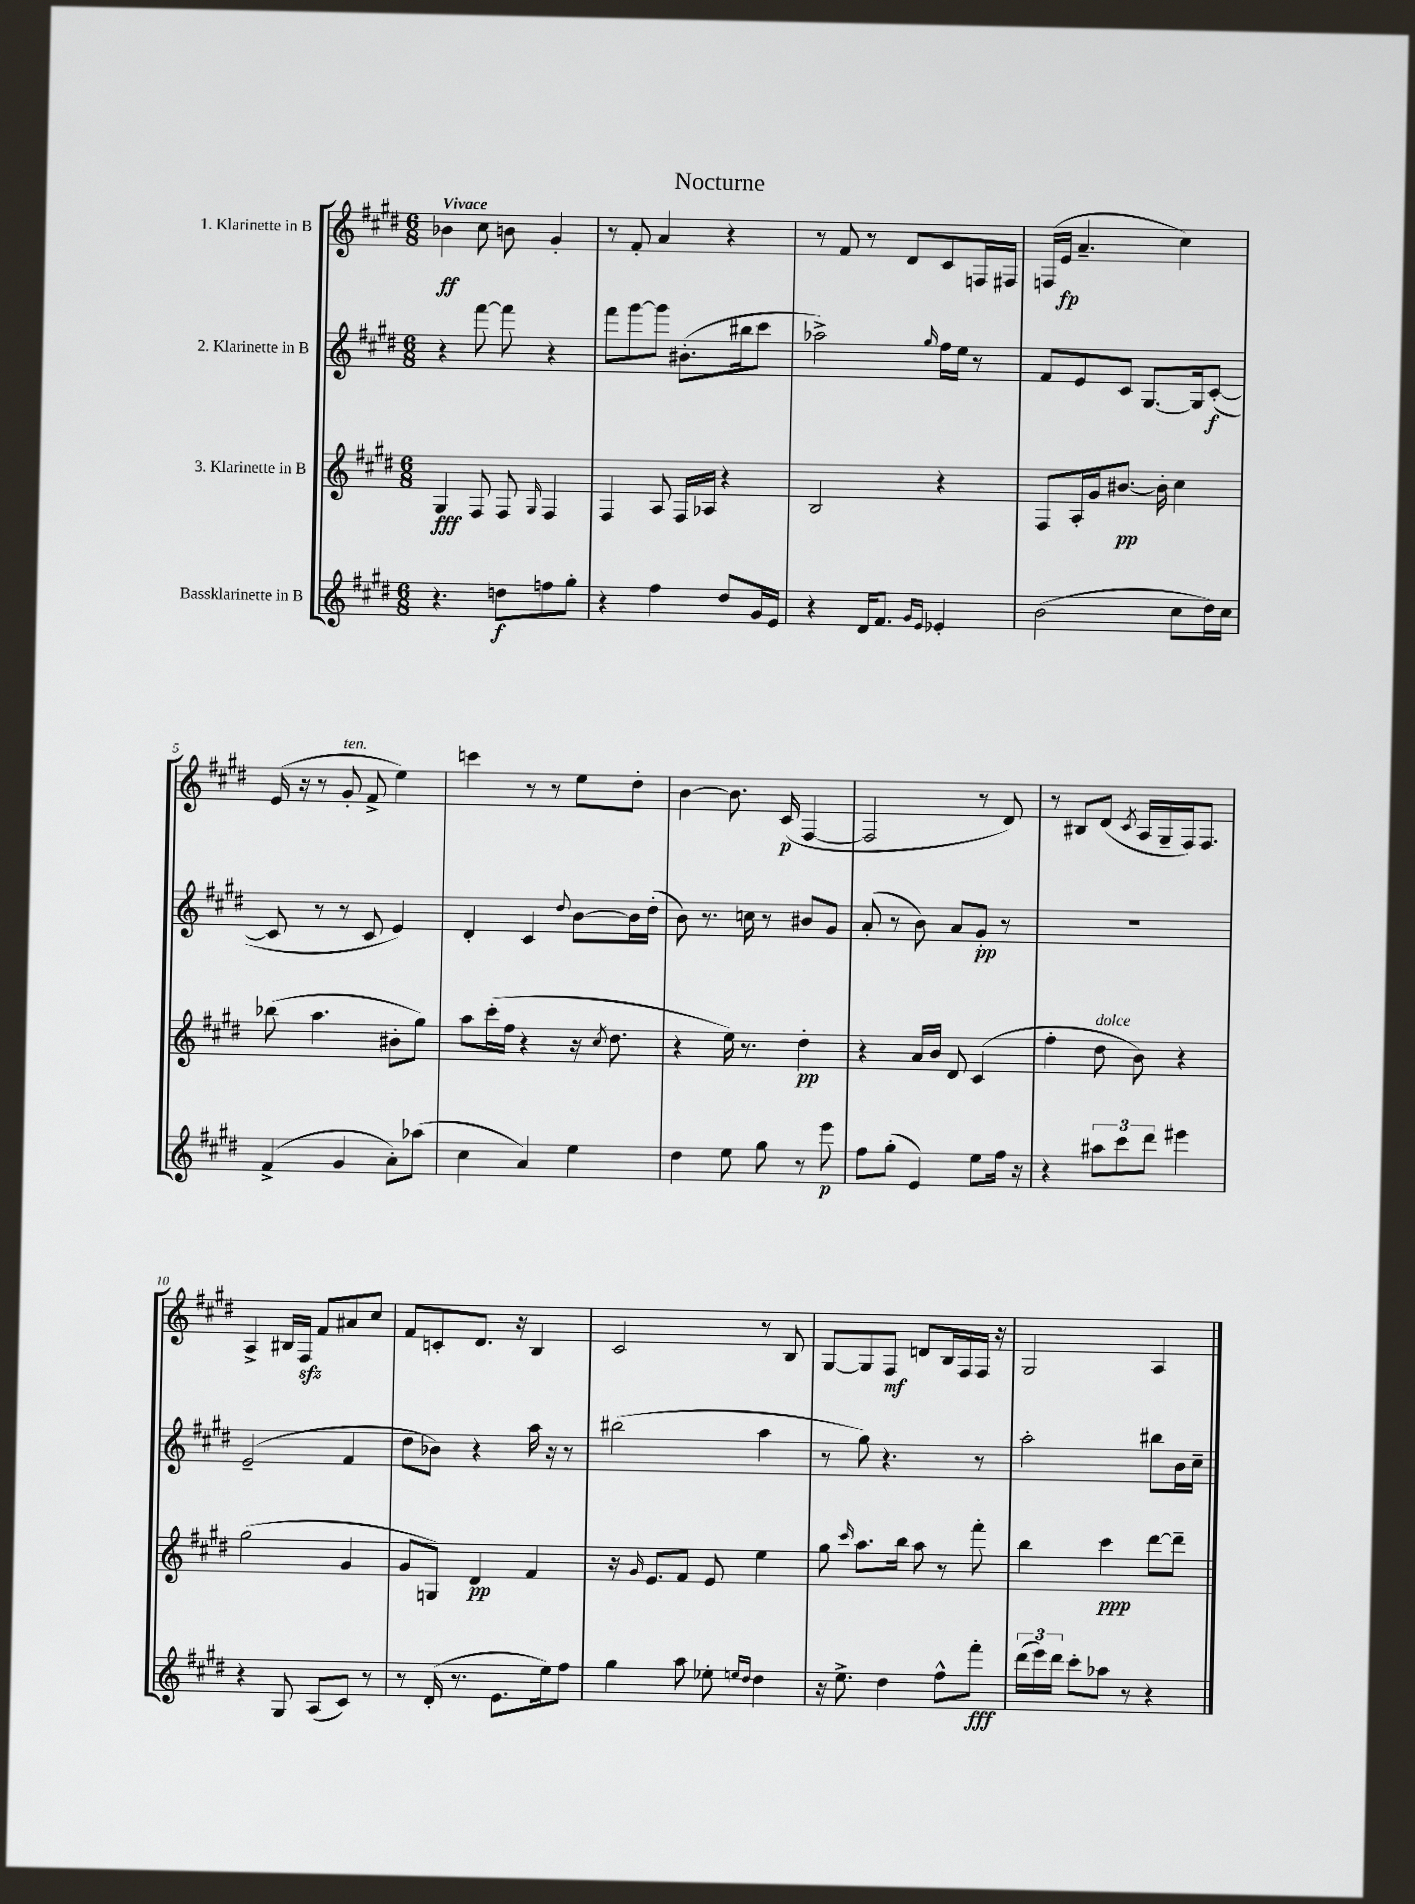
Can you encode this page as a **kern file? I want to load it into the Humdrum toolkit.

**kern	**dynam	**kern	**dynam	**kern	**dynam	**kern	**dynam
*part4	*part4	*part3	*part3	*part2	*part2	*part1	*part1
*staff4	*staff4	*staff3	*staff3	*staff2	*staff2	*staff1	*staff1
*I"Bassklarinette in B	*	*I"3. Klarinette in B	*	*I"2. Klarinette in B	*	*I"1. Klarinette in B	*
*clefG2	*	*clefG2	*	*clefG2	*	*clefG2	*
*k[f#c#g#d#]	*	*k[f#c#g#d#]	*	*k[f#c#g#d#]	*	*k[f#c#g#d#]	*
*M6/8	*	*M6/8	*	*M6/8	*	*M6/8	*
=1	=1	=1	=1	=1	=1	=1	=1
!	!	!	!	!	!	!LO:TX:a:B:t=Vivace	!
4.r	.	4G#/	fff	4r	.	4b-X\	ff
.	.	8F#/	.	[8fff#\	.	8cc#\	.
8ddn\L	f	8F#/	.	8fff#\]	.	8bn\	.
.	.	16qqG#/	.	.	.	.	.
8ffn\	.	4F#/	.	4r	.	4g#'/	.
8gg#'\J	.	.	.	.	.	.	.
=2	=2	=2	=2	=2	=2	=2	=2
4r	.	4F#/	.	8fff#\L	.	8r	.
.	.	.	.	[8ggg#\	.	8f#'/	.
4ff#\	.	8A/	.	8ggg#\J]	.	4a/	.
.	.	16F#/LL	.	(8.b#X'\L	.	.	.
.	.	16A-X/JJ	.	.	.	.	.
8dd#/L	.	4r	.	.	.	4r	.
.	.	.	.	16bb#X\k	.	.	.
16g#/L	.	.	.	8ccc#\J	.	.	.
16e/JJ	.	.	.	.	.	.	.
=3	=3	=3	=3	=3	=3	=3	=3
4r	.	2B/	.	2aa-X^\)	.	8r	.
.	.	.	.	.	.	8f#/	.
16d#/KL	.	.	.	.	.	8r	.
8.f#/J	.	.	.	.	.	.	.
.	.	.	.	.	.	8d#/L	.
16qqg#/LL	.	.	.	.	.	.	.
16qqe/JJ	.	.	.	16qqgg#/	.	.	.
4e-X'/	.	4r	.	16ff#\LL	.	8c#/	.
.	.	.	.	16ee\JJ	.	.	.
.	.	.	.	8r	.	16Fn/L	.
.	.	.	.	.	.	16F#X/JJ	.
=4	=4	=4	=4	=4	=4	=4	=4
(2b\	.	8F#/L	.	8f#/L	.	(16Fn/LL	.
.	.	.	.	.	.	16e/JJ	fp
.	.	16A'/L	.	8e/	.	4.a~/	.
.	.	16g#/J	.	.	.	.	.
.	.	[8.b#X/J	pp	8c#/J	.	.	.
.	.	.	.	[8.G#/L	.	.	.
.	.	16b#'\]	.	.	.	.	.
8cc#\L	.	4cc#\	.	.	.	4cc#\)	.
.	.	.	.	16G#/k]	.	.	.
16dd#\L)	.	.	.	([8c#'/J	f	.	.
16cc#\JJ	.	.	.	.	.	.	.
!!LO:LB:g=z
=5	=5	=5	=5	=5	=5	=5	=5
(4f#^/	.	(8bb-X\	.	8c#/]	.	(16e/	.
.	.	.	.	.	.	16r	.
.	.	4.aa\	.	8r	.	8r	.
!	!	!	!	!	!	!LO:TX:a:i:t=ten.	!
4g#/	.	.	.	8r	.	8g#'/	.
.	.	.	.	8c#/	.	8f#^/	.
8a'\L)	.	8b#X'\L	.	4e/)	.	4ee\)	.
(8aa-X\J	.	8gg#\J)	.	.	.	.	.
=6	=6	=6	=6	=6	=6	=6	=6
4cc#\	.	8aa\L	.	4d#'/	.	4cccn\	.
.	.	(16ccc#'\L	.	.	.	.	.
.	.	16ff#\JJ	.	.	.	.	.
4a/)	.	4r	.	4c#/	.	8r	.
.	.	.	.	.	.	8r	.
.	.	.	.	8qqdd#/	.	.	.
4ee\	.	16r	.	[8b\L	.	8ee\L	.
.	.	8qcc#/	.	.	.	.	.
.	.	8.dd#\	.	.	.	.	.
.	.	.	.	16b\L]	.	8dd#'\J	.
.	.	.	.	(16dd#'\JJ	.	.	.
=7	=7	=7	=7	=7	=7	=7	=7
4dd#\	.	4r	.	8b\)	.	[4b\	.
.	.	.	.	8.r	.	.	.
8ee\	.	16ee\)	.	.	.	8.b\]	.
.	.	8.r	.	16ccn\	.	.	.
8gg#\	.	.	.	8r	.	.	.
.	.	.	.	.	.	(16c#/	p
8r	.	4dd#'\	pp	8b#X/L	.	[4F#/	.
8eee\	p	.	.	8g#/J	.	.	.
=8	=8	=8	=8	=8	=8	=8	=8
8ff#\L	.	4r	.	(8a'/	.	2F#/]	.
(8gg#'\J	.	.	.	8r	.	.	.
4e/)	.	16a/LL	.	8b\)	.	.	.
.	.	16b/JJ	.	.	.	.	.
.	.	8d#/	.	8a/L	.	.	.
8ee\L	.	(4c#/	.	8g#'/J	pp	8r	.
16ff#\Jk	.	.	.	8r	.	8d#/)	.
16r	.	.	.	.	.	.	.
=9	=9	=9	=9	=9	=9	=9	=9
4r	.	4ff#'\	.	2.r	.	8r	.
.	.	.	.	.	.	8B#X/L	.
!	!	!LO:TX:a:i:t=dolce	!	!	!	!	!
12aa#X\L	.	8dd#\	.	.	.	(8d#/J	.
12ccc#\	.	.	.	.	.	.	.
.	.	.	.	.	.	8qc#/	.
.	.	8b\)	.	.	.	16A/LL	.
12ddd#\J	.	.	.	.	.	.	.
.	.	.	.	.	.	16G#~/	.
4eee#X\	.	4r	.	.	.	16F#/J)	.
.	.	.	.	.	.	8.F#/J	.
!!LO:LB:g=z
=10	=10	=10	=10	=10	=10	=10	=10
4r	.	(2gg#\	.	(2e~/	.	4A^/	.
8G#/	.	.	.	.	.	16B#X/LL	.
.	.	.	.	.	.	16F#zz/JJ	.
(8A/L	.	.	.	.	.	8f#/L	.
8c#/J)	.	4g#/	.	4f#/	.	8a#X/	.
8r	.	.	.	.	.	8cc#/J	.
=11	=11	=11	=11	=11	=11	=11	=11
8r	.	8g#/L	.	8dd#\L	.	8f#/L	.
(16d#'/	.	8Gn/J)	.	8b-X\J)	.	8cn'/	.
8.r	.	.	.	.	.	.	.
.	.	4d#/	pp	4r	.	8.d#/J	.
8.e\L	.	.	.	.	.	.	.
.	.	.	.	.	.	16r	.
.	.	4f#/	.	16aa\	.	4B/	.
16ee\k)	.	.	.	16r	.	.	.
8ff#\J	.	.	.	8r	.	.	.
=12	=12	=12	=12	=12	=12	=12	=12
4gg#\	.	16r	.	(2bb#X\	.	2c#/	.
.	.	16qqg#/	.	.	.	.	.
.	.	8.e/L	.	.	.	.	.
8aa\	.	8f#/J	.	.	.	.	.
8ee-X'\	.	8e/	.	.	.	.	.
16qqeen/LL	.	.	.	.	.	.	.
16qqdd#/JJ	.	.	.	.	.	.	.
4dd#\	.	4ee\	.	4aa\	.	8r	.
.	.	.	.	.	.	8B/	.
=13	=13	=13	=13	=13	=13	=13	=13
16r	.	8gg#\	.	8r	.	[8G#/L	.
8.ee^\	.	.	.	.	.	.	.
.	.	16qqccc#/	.	.	.	.	.
.	.	8.aa\L	.	8gg#\)	.	8G#/]	.
4dd#\	.	.	.	4.r	.	8F#/J	mf
.	.	16bb\Jk	.	.	.	.	.
.	.	8aa\	.	.	.	8dn/L	.
8ff#^^\L	.	8r	.	.	.	16B/L	.
.	.	.	.	.	.	16F#/	.
8fff#'\J	fff	8fff#'\	.	8r	.	16F#/JJ	.
.	.	.	.	.	.	16r	.
=14	=14	=14	=14	=14	=14	=14	=14
(24ddd#\LL	.	4bb\	.	2aa'\	.	2G#/	.
24eee\)	.	.	.	.	.	.	.
24ddd#\JJ	.	.	.	.	.	.	.
8ccc#'\L	.	.	.	.	.	.	.
8aa-X\J	.	4ccc#\	ppp	.	.	.	.
8r	.	.	.	.	.	.	.
4r	.	[8ddd#\L	.	8bb#X\L	.	4A/	.
.	.	8ddd#~\J]	.	16b\L	.	.	.
.	.	.	.	16cc#~\JJ	.	.	.
==	==	==	==	==	==	==	==
*-	*-	*-	*-	*-	*-	*-	*-
